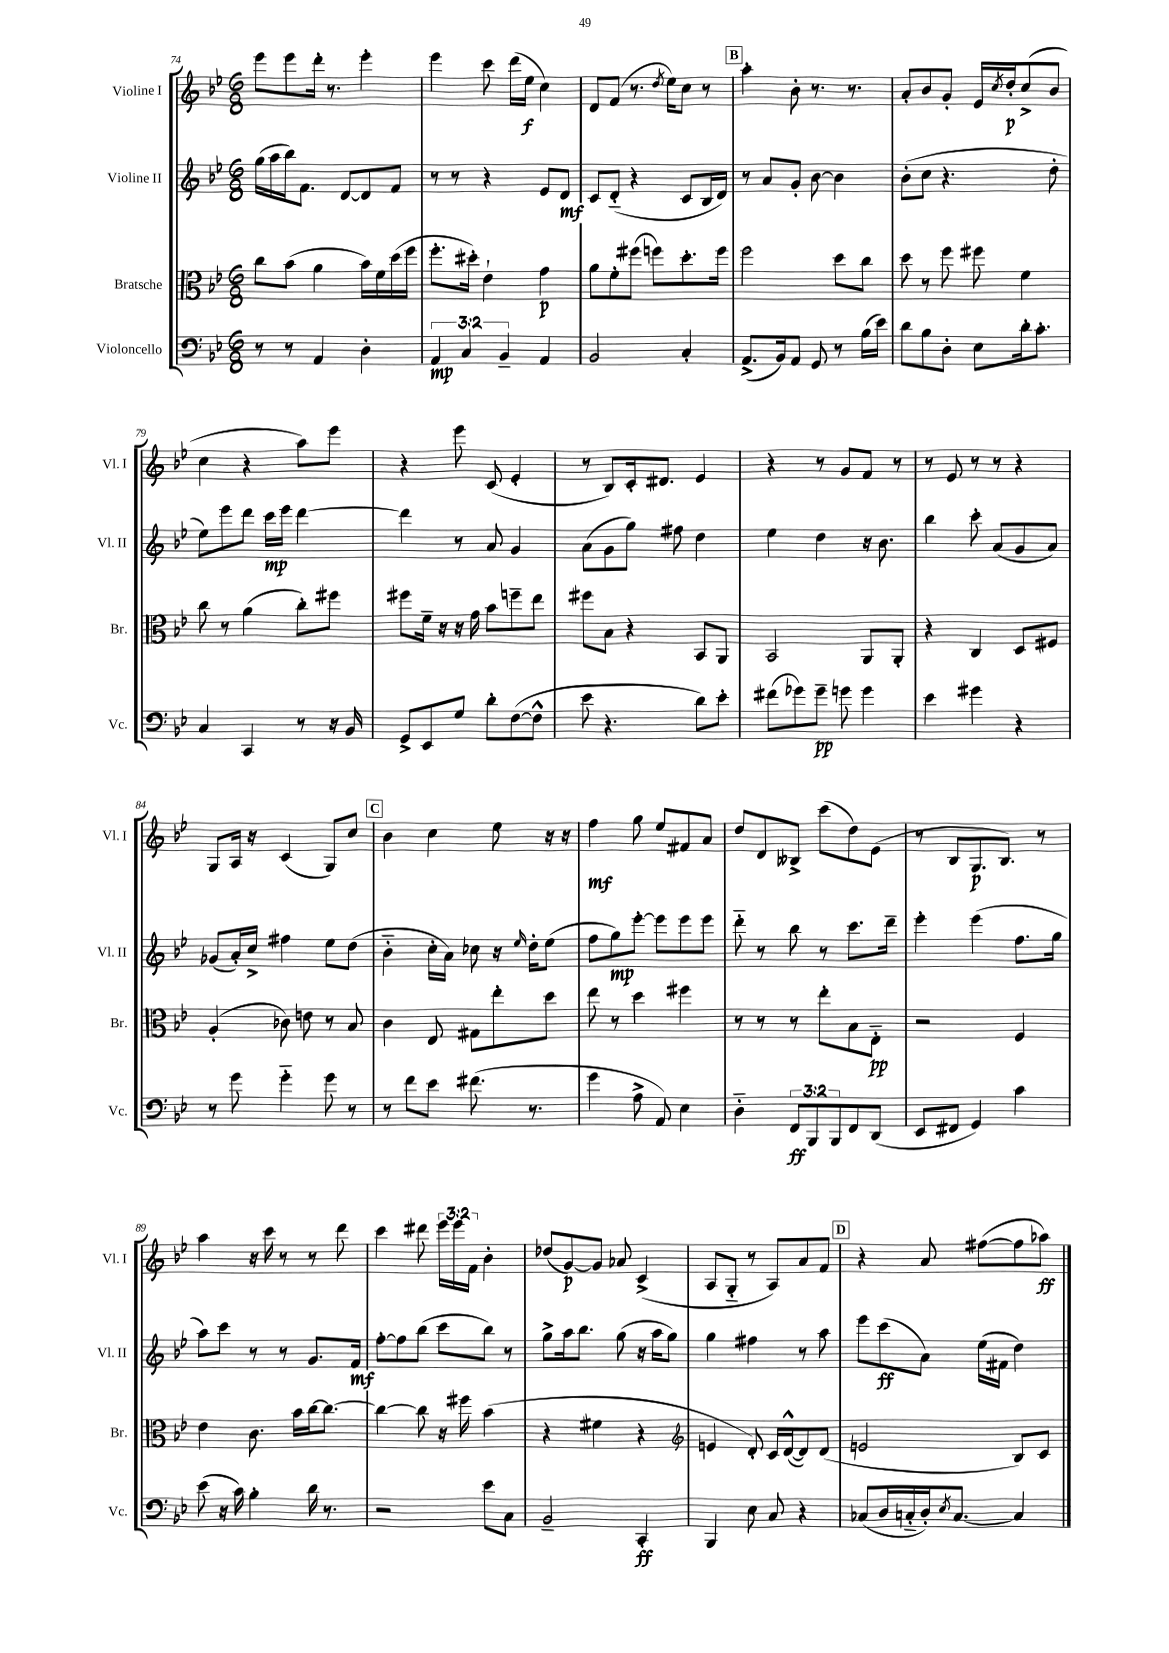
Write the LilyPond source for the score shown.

<<
\new StaffGroup <<
\new Staff = "s0" \with { instrumentName = "Violine I" shortInstrumentName = "Vl. I" } {
    \clef treble \key bes \major \numericTimeSignature \time 6/8 \override Staff.TupletNumber.text = #tuplet-number::calc-fraction-text
    ees'''8 ees'''8 d'''16-. r8. ees'''4-. |
    ees'''4 c'''8 d'''16( ees''16\f c''4) |
    d'8 f'8( r8. \acciaccatura { d''8 } ees''16) c''8 r8 |
    \mark \markup { \box "B" } a''4-. bes'8-. r8. r8. |
    a'8-. bes'8 g'8-. ees'16 \acciaccatura { c''8 } d''16-.\p c''8->( bes'8 |
    c''4 r4 a''8) ees'''8 |
    r4 ees'''8 c'8( ees'4-. |
    r8 bes8) c'16-. dis'8. ees'4 |
    r4 r8 g'8 f'8 r8 |
    r8 ees'8 r8 r8 r4 |
    g8 a16 r16 c'4( g8) c''8 |
    \mark \markup { \box "C" } bes'4 c''4 ees''8 r16 r16 |
    f''4\mf g''8 ees''8 fis'8 a'8 |
    d''8 d'8 beses8-> c'''8( d''8) ees'8( |
    r8 bes8 g8.\p bes8.) r8 |
    a''4 r16 c'''16 r8 r8 d'''8 |
    c'''4 dis'''8 \tuplet 3/2 { ees'''16 ees'''16 f'16 } bes'4-. |
    des''8( g'8~\p) g'8 aes'8 c'4->( |
    a8 g8-_ r8 a8) a'8 f'8 |
    \mark \markup { \box "D" } r4 a'8 fis''8~( fis''8 aes''8\ff) \bar "|." |
}
\new Staff = "s1" \with { instrumentName = "Violine II" shortInstrumentName = "Vl. II" } {
    \clef treble \key bes \major \numericTimeSignature \time 6/8
    g''16( a''16 bes''16) f'8. d'8~ d'8 f'8 |
    r8 r8 r4 ees'8 d'8\mf |
    c'8 d'8-_( r4 c'8 bes16 d'16) |
    \mark \markup { \box "B" } r8 a'8 g'8-. bes'8~ bes'4 |
    bes'8-.( c''8 r4. d''8-. |
    ees''8) ees'''8 d'''8 c'''16\mp ees'''16 d'''4~ |
    d'''4 r8 a'8 g'4 |
    a'8( g'8 g''8) fis''8 d''4 |
    ees''4 d''4 r16 bes'8. |
    bes''4 c'''8-. a'8( g'8 a'8) |
    ges'8( a'16-.) c''16-> fis''4 ees''8 d''8( |
    \mark \markup { \box "C" } bes'4-_ c''16-. a'16) ces''8 r16 \grace { ees''16 } d''16-. ees''8( |
    f''8 g''8\mp) ees'''8~-. ees'''8 ees'''8 ees'''8 |
    d'''8-_ r8 bes''8 r8 c'''8. d'''16-- |
    ees'''4-. ees'''4( f''8. g''16 |
    a''8) c'''8 r8 r8 g'8. f'16\mf |
    f''8~-. f''8 bes''8( c'''8 bes''8) r8 |
    g''8-> a''16 bes''8. g''8( r16 a''16 g''8) |
    g''4 fis''4 r8 a''8 |
    \mark \markup { \box "D" } ees'''8 c'''8\ff( a'8) ees''16( fis'16 d''4) \bar "|." |
}
\new Staff = "s2" \with { instrumentName = "Bratsche" shortInstrumentName = "Br." } {
    \clef alto \key bes \major \numericTimeSignature \time 6/8
    c''8 bes'8( a'4 bes'16) f'16 d''16( f''16 |
    f''8.-. dis''16-.) ees'4-! g'4\p |
    a'8 f'8-. fis''8( f''8) d''8.-. f''16 |
    \mark \markup { \box "B" } f''2 d''8 c''8 |
    d''8 r8 f''8 fis''8 f'4 |
    c''8 r8 a'4( c''8-.) fis''8 |
    fis''8 f'16-- r16 r16 g'16 bes'8 f''8-- ees''8 |
    fis''8 bes8 r4 bes,8 a,8 |
    bes,2 a,8 a,8-. |
    r4 c4 d8 fis8 |
    a4-.( ces'8) e'8 r8 bes8 |
    \mark \markup { \box "C" } c'4 ees8 gis8 ees''8-. d''8 |
    ees''8 r8 d''4 fis''4 |
    r8 r8 r8 ees''8-. bes8 ees8-_\pp |
    r2 f4 |
    ees'4 c'8. bes'16 c''16~ c''8.~ |
    c''4~ c''8 r16 fis''16 bes'4( |
    r4 fis'4 r4 |
    \clef treble e'4 d'8-.) c'16 d'16~-^( d'8) d'8( |
    \mark \markup { \box "D" } e'2 bes8) c'8 \bar "|." |
}
\new Staff = "s3" \with { instrumentName = "Violoncello" shortInstrumentName = "Vc." } {
    \clef bass \key bes \major \numericTimeSignature \time 6/8 \override Staff.TupletNumber.text = #tuplet-number::calc-fraction-text
    r8 r8 a,4 d4-. |
    \tuplet 3/2 { a,4\mp c4 bes,4-- } a,4 |
    bes,2 c4-. |
    \mark \markup { \box "B" } a,8.->( bes,16) a,8 g,8 r8 bes16( ees'16) |
    d'8 bes8 d8-. ees8 d'16-. c'8.-. |
    c4 c,4 r8 r16 bes,16 |
    g,8-> ees,8 g8 d'8-. f8~( f8-^ |
    ees'8 r4. d'8) ees'8-. |
    fis'8( ges'8) ges'8--\pp g'8 g'4 |
    ees'4 gis'4 r4 |
    r8 g'8 g'4-_ g'8 r8 |
    \mark \markup { \box "C" } r8 f'8 ees'8 fis'8.( r8. |
    g'4 a8-> a,8) ees4 |
    d4-_ \tuplet 3/2 { f,8\ff bes,,8 bes,,8 } f,8 d,8( |
    ees,8 fis,8 g,4) c'4 |
    ees'8( r16 c'16) bes4-. d'16 r8. |
    r2 ees'8 c8 |
    bes,2-- c,4-.\ff |
    bes,,4 ees8 c8 r4 |
    \mark \markup { \box "D" } ces8( d16 c16-_ d16-.) \acciaccatura { ees8 } c8.~ c4 \bar "|." |
}
>>
>>
\layout { \context { \Score currentBarNumber = #74 } }
